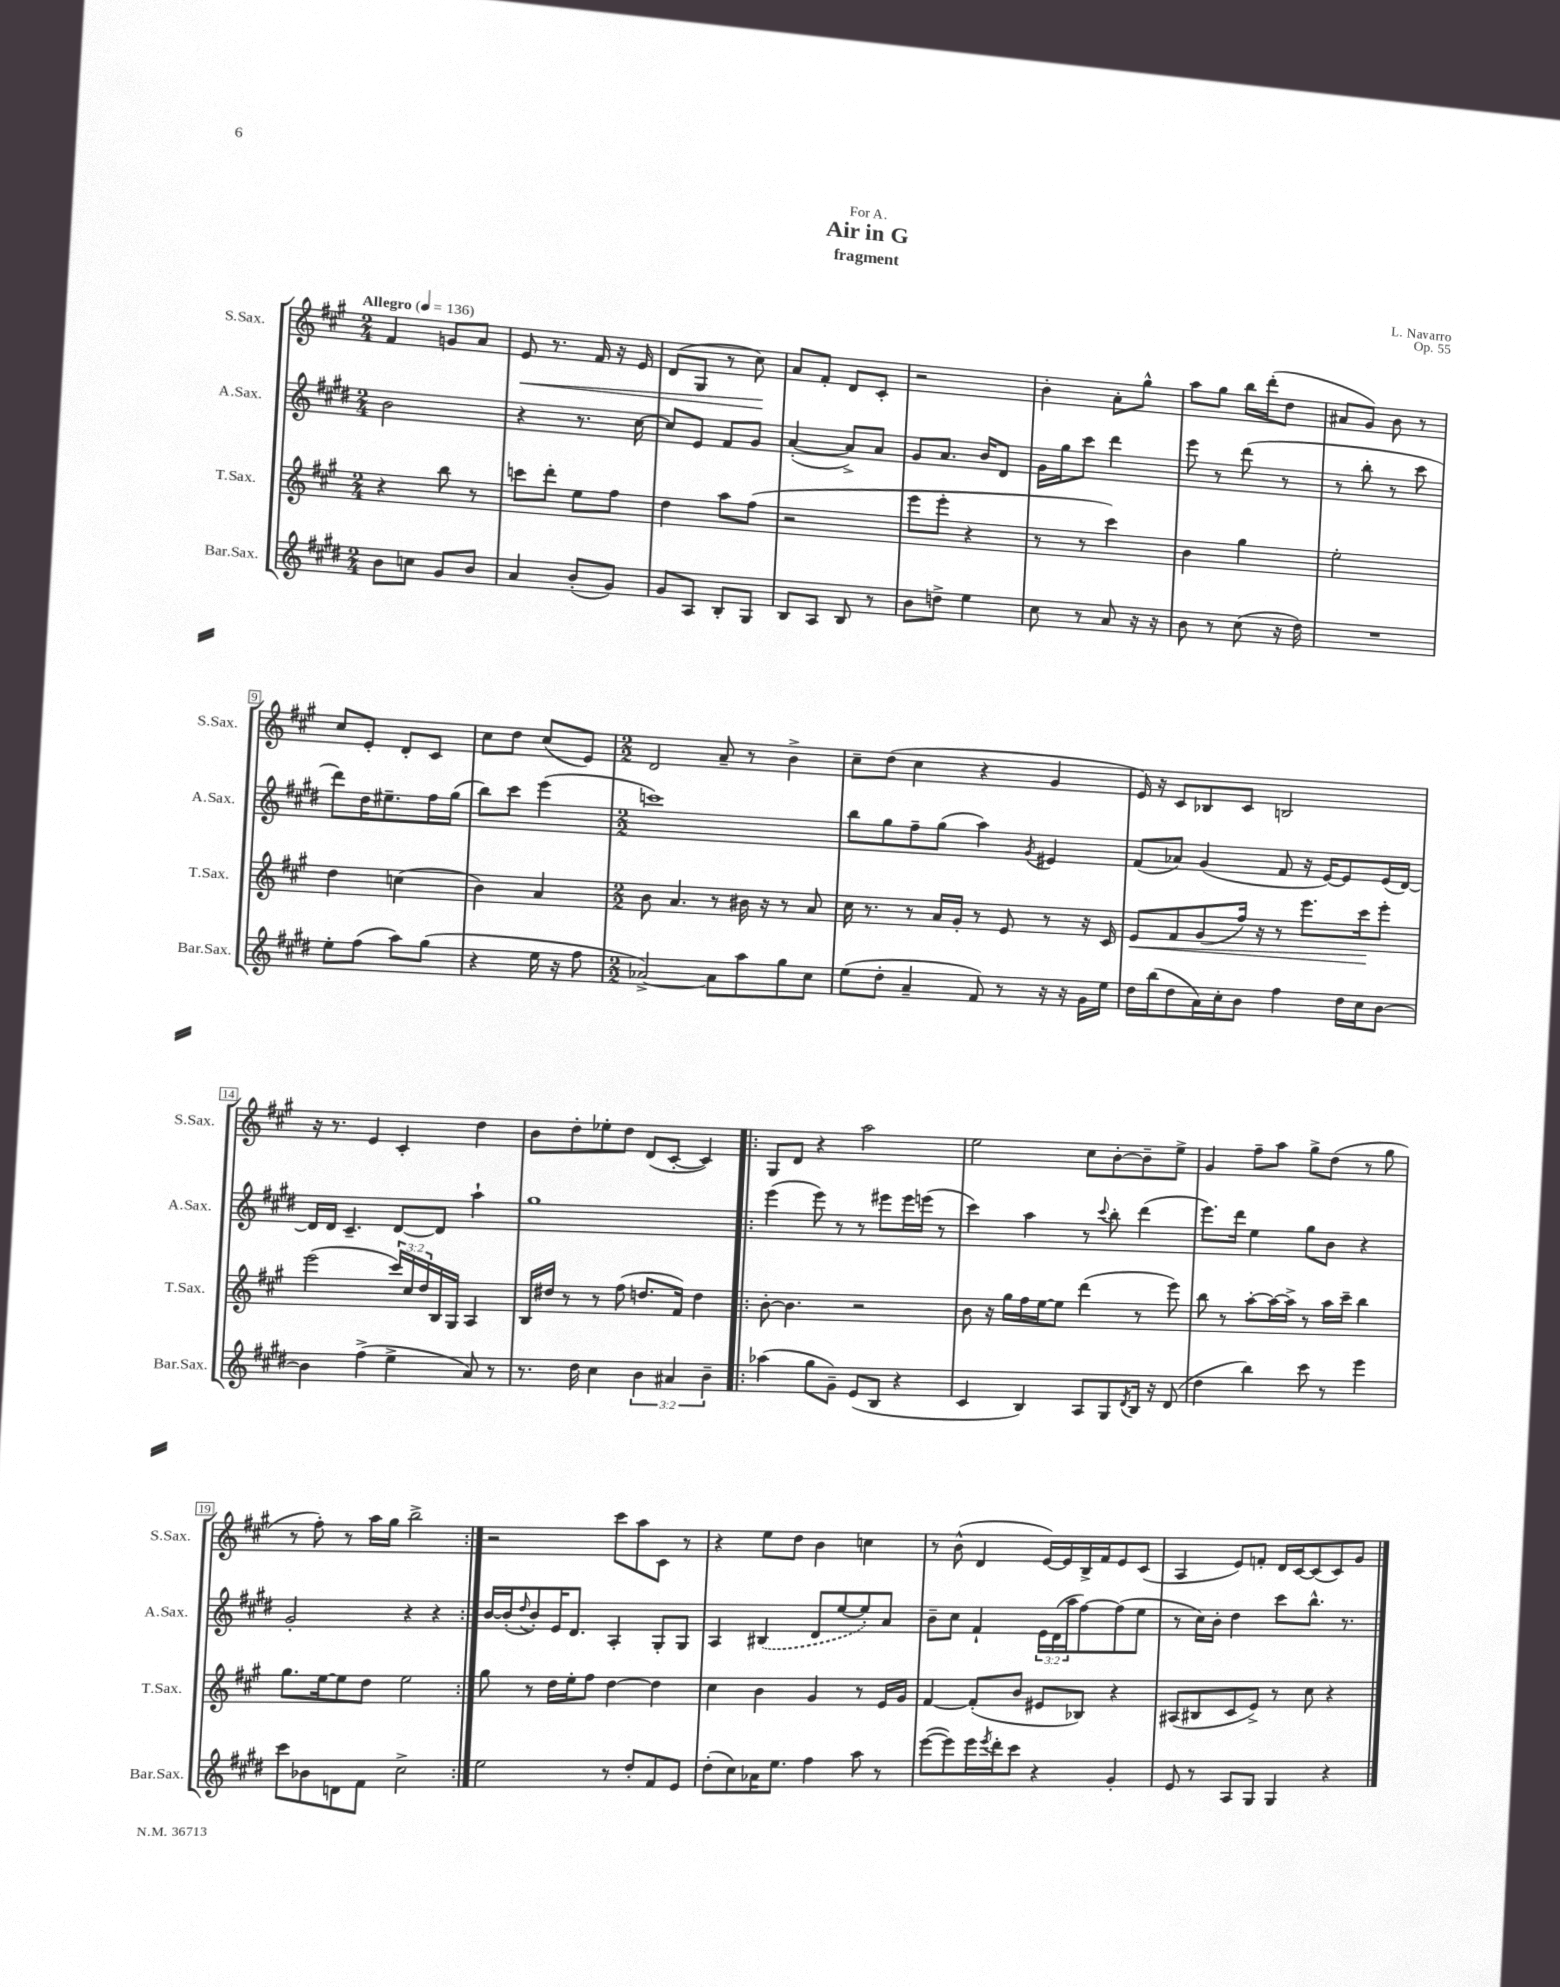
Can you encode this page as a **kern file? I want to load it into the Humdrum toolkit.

**kern	**kern	**kern	**kern
*staff4	*staff3	*staff2	*staff1
*clefG2	*clefG2	*clefG2	*clefG2
*k[f#c#g#d#]	*k[f#c#g#]	*k[f#c#g#d#]	*k[f#c#g#]
*M2/4	*M2/4	*M2/4	*M2/4
*MM136	*MM136	*MM136	*MM136
8b	4r	2b	4f#
8cc	.	.	.
8g#	8bb	.	8g
8b	8r	.	8a
=	=	=	=
4a	8ccc	4r	8e
.	8ddd'	.	8.r
(8b'	8ee	8.r	.
.	.	.	16f#
8g#)	8ff#	.	16r
.	.	[16cc#	16e
=	=	=	=
8g#	4dd	8cc#]	(8d
8A	.	8e	8G#
8B'	8aa	8f#	8r
8G#	(8ff#	8g#	8cc#)
=	=	=	=
8B	2r	([4a'	8a
8A	.	.	8f#'
8B	.	8a^])	8d
8r	.	8a	8c#'
=	=	=	=
8b	8eee	8g#	2r
8dd^	8eee'	8.a	.
4ee	4r	.	.
.	.	16b	.
.	.	8d#	.
=	=	=	=
8cc#	8r	16g#	4b'
.	.	16gg#	.
8r	8r	8ccc#	.
8a	4ccc#)	4ddd#	8a'
16r	.	.	8gg#^^
16r	.	.	.
=	=	=	=
8b	4b	8eee	8aa
8r	.	8r	8gg#
(8cc#	4gg#	(8ddd#	16bb
.	.	.	(16ddd'
16r	.	8r	8dd
16dd#)	.	.	.
=	=	=	=
2r	2ee'	8r	8a#
.	.	8bb'	8g#)
.	.	8r	8b
.	.	8ccc#	8r
=	=	=	=
8ee'	4dd	8ddd#)	8cc#
(8ff#	.	16dd#	8e'
.	.	8.ee#~	.
8aa)	(4cc	.	8d'
(8gg#	.	16ff#	8c#
.	.	(16gg#	.
=	=	=	=
4r	4b)	8bb)	8cc#
.	.	8ccc#	8dd
16ee	4a	(4eee	(8cc#
16r	.	.	.
8ff#	.	.	8e)
=	=	=	=
*M2/2	*M2/2	*M2/2	*M2/2
[2a-^)	8b	1ccc)	2d
.	4.a	.	.
8a-]	8r	.	8a~
8aa	16b#	.	8r
.	16r	.	.
8gg#	8r	.	4b^
8cc#	8a	.	.
=	=	=	=
(8ee	16cc#	8bb	8cc#~
.	8.r	.	.
8dd#'	.	8gg#	(8dd
4a~	8r	8ff#~	4cc#
.	16a	(8gg#	.
.	16g#'	.	.
8f#)	8r	4aa)	4r
8r	8e	.	.
.	.	8qg#	.
16r	8r	4e#	4g#
16r	.	.	.
16g#	16r	.	.
16ee	16c#	.	.
=	=	=	=
16dd#	8e	(8f#	16e)
(16bb	.	.	16r
8dd#	8f#	8a-)	8c#
16a)	(8g#	(4g#	8B-
16cc#'	.	.	.
8b	16ff#)	.	8c#
.	16r	.	.
4ff#	8r	8f#	2B
.	8.eee	16r	.
.	.	[16e)	.
16dd#	.	8e]	.
16cc#	16ccc#	.	.
[8b	8eee'	(16e	.
.	.	[16d#)	.
=	=	=	=
4b]	(2eee	16d#]	16r
.	.	16d#	8.r
.	.	4.c#~	.
(4ff#^	.	.	4e
4ee^	24ccc#)	[8d#	4c#'
.	24cc#	.	.
.	24dd	.	.
.	16B	8d#]	.
.	16G#	.	.
8a)	4A	4aa`	4dd
8r	.	.	.
=	=	=	=
8.r	16B	1gg#	8b
.	16dd#	.	.
.	8r	.	8dd'
16dd#	.	.	.
4cc#	8r	.	8ee-'
.	(8ff#	.	8dd
6b	8.dd	.	(8d
.	.	.	[8c#'
6a#	.	.	.
.	16f#)	.	.
.	4dd	.	4c#])
6b~	.	.	.
=!|:	=!|:	=!|:	=!|:
(4aa-	[8b'	(4eee	8G#
.	4.b]	.	8d
8gg#	.	8eee)	4r
8g#~)	.	8r	.
(8e	2r	8r	2aa
8B	.	8eee#	.
4r	.	16eee#	.
.	.	(16eee	.
.	.	8r	.
=	=	=	=
4c#	8b	4ccc#)	2ee
.	16r	.	.
.	16gg#	.	.
4B)	16ff#	4aa	.
.	[16ee	.	.
.	8ee]	.	.
8A	(4ddd	8r	8cc#
.	.	8qqccc#	.
8G#	.	8bb'	[8b'
8qd#	.	.	.
16B	8r	(4ddd#	8b~]
16r	.	.	.
(8d#	8eee)	.	8ee^
=	=	=	=
4dd#	8bb	8.eee)	4g#
.	8r	.	.
.	.	16ddd#	.
4bb)	[8aa'	4ee	8ff#~
.	16aa_	.	8aa
.	16aa^]	.	.
8ccc#	8r	8gg#	8gg#^
8r	16aa	8b	(8dd
.	16ccc#~	.	.
4eee	4bb	4r	8r
.	.	.	8gg#
=	=	=	=
8ccc#	8.gg#	2g#'	8r
8b-	.	.	8ff#')
.	[16ee	.	.
8d	8ee]	.	8r
8f#	8dd	.	16aa
.	.	.	16gg#
2cc#^	2ee	4r	2bb^
.	.	4r	.
=:|!	=:|!	=:|!	=:|!
2ee	8gg#	[16b	2r
.	.	(16b']	.
.	.	8qqdd#	.
.	8r	8b')	.
.	16dd	16e	.
.	16ee'	8.d#	.
.	8ff#	.	.
8r	[4dd	4A'	8ccc#
8dd#'	.	.	8aa
8f#	4dd]	8G#'	8c#
8e	.	8G#	8r
=	=	=	=
(8dd#'	4cc#	4A	4r
8cc#)	.	.	.
16a-	4b	(4B#	8ee
8.ee	.	.	.
.	.	.	8dd
4ff#	4g#	8d#	4b
.	.	[8ee	.
8aa	8r	8ee'])	4cc
8r	16e	8a	.
.	16g#	.	.
=	=	=	=
([8eee	[4f#	8b~	8r
8eee])	.	8cc#	(8b^^
16eee	(8f#']	4f#`	4d
8qeee	.	.	.
16ddd#'	.	.	.
8ccc#	8b	.	.
4r	8e#	24e	[16e)
.	.	(24d#	.
.	.	.	16e]
.	.	24aa	.
.	8B-)	[8ff#)	16B^
.	.	.	16f#
4g#'	4r	(8ff#]	8e
.	.	8ee	(8c#
=	=	=	=
8e	(8A#	8r	4A
8r	8B#	16cc#)	.
.	.	16b'	.
8A	8c#	4dd#	8e)
8G#	8e^)	.	8f'
4G#	8r	8ccc#	16d
.	.	.	[16c#
.	8cc#	8.bb^^	(8c#]
4r	4r	.	8c#)
.	.	8.r	.
.	.	.	8g#
==	==	==	==
*-	*-	*-	*-
